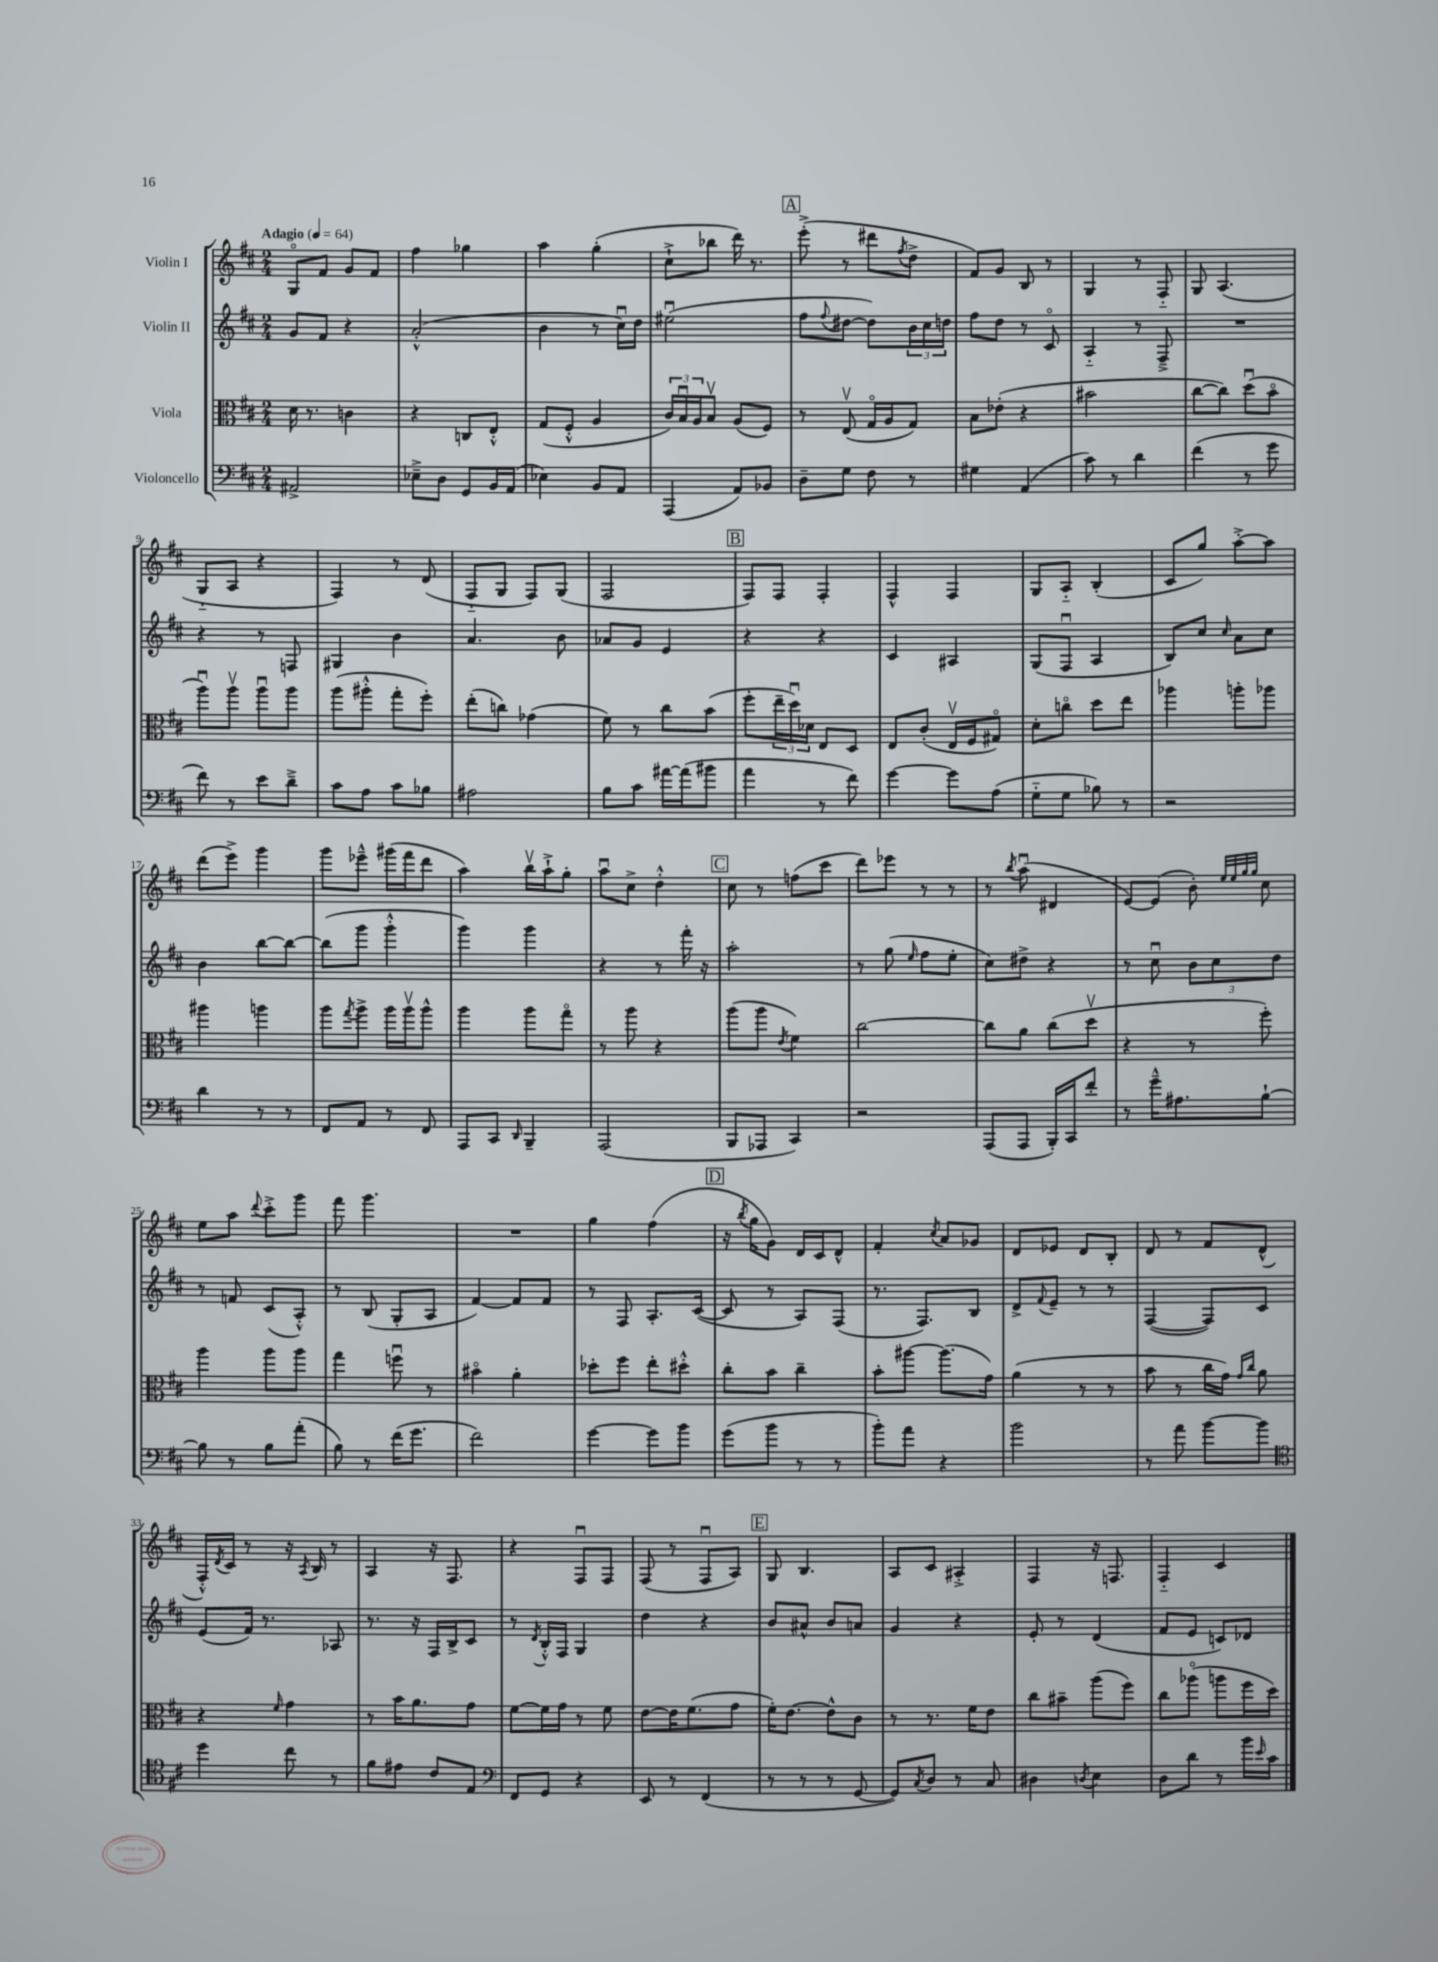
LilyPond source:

<<
\new StaffGroup <<
\new Staff = "s0" \with { instrumentName = "Violin I" } {
    \clef treble \key d \major \numericTimeSignature \time 2/4 \tempo "Adagio" 4 = 64
    g8\flageolet fis'8 g'8 fis'8 |
    fis''4 ges''4 |
    a''4 g''4-.( |
    cis''8-!-> bes''8 d'''16) r8. |
    \mark \markup { \box "A" } e'''8-.->( r8 dis'''8 \acciaccatura { fis''8 } d''8-> |
    fis'8) g'8 b8 r8 |
    g4 r8 fis8-_ |
    g8 a4.( |
    g8-_ a8 r4 |
    fis4) r8 d'8( |
    fis8-_ g8 fis8) g8( |
    fis2 |
    \mark \markup { \box "B" } fis8) fis8 fis4-. |
    fis4-^ fis4 |
    g8 a8-_ b4-.( |
    cis'8 g''8) a''8~-.-> a''8 |
    d'''8( e'''8->) g'''4 |
    g'''8 ees'''8---^ gis'''16( fis'''16 d'''8 |
    a''4) b''16\upbow a''16-!-> g''8-. |
    a''8\downbow cis''8-> d''4-.-^ |
    \mark \markup { \box "C" } cis''8 r8 f''8( cis'''8 |
    d'''8) ees'''8 r8 r8 |
    r8 \acciaccatura { b''8 } a''8\downbow( dis'4 |
    e'8~) e'8( b'8-.) \grace { e''32 e''32 g''32 g''32 } cis''8 |
    e''8 a''8 \appoggiatura { d'''8 } cis'''8-.-> g'''8 |
    fis'''8 g'''4. |
    R2 |
    g''4 fis''4( |
    \mark \markup { \box "D" } r16 \acciaccatura { b''8 } g''16 g'8) d'16 cis'16 d'8-^ |
    fis'4-. \acciaccatura { cis''8 } a'8 ges'8 |
    d'8 ees'8 d'8 b8-. |
    d'8 r8 fis'8 d'8-^( |
    fis16-.-^) \acciaccatura { d'8 } cis'16 r8 r16 \acciaccatura { a8 } b16 r8 |
    a4 r16 fis8. |
    r4 fis8\downbow fis8 |
    fis8( r8 fis8\downbow a8) |
    \mark \markup { \box "E" } g8 b4. |
    a8 cis'8 ais4-.-> |
    fis4 r16 f8. |
    fis4-_ cis'4 \bar "|." |
}
\new Staff = "s1" \with { instrumentName = "Violin II" } {
    \clef treble \key d \major \numericTimeSignature \time 2/4
    g'8 fis'8 r4 |
    a'2-.-^( |
    b'4 r8 cis''16\downbow) d''16 |
    eis''2\downbow( |
    \mark \markup { \box "A" } fis''8 \appoggiatura { fis''8 } dis''8~ dis''8) \tuplet 3/2 { b'16 cis''16 d''16 } |
    fis''8 d''8 r8 cis'8\flageolet |
    a4-_ r8 fis8---> |
    R2 |
    r4 r8 f8 |
    gis4 b'4 |
    a'4. b'8 |
    aes'8 g'8 e'4 |
    \mark \markup { \box "B" } r4 r4 |
    cis'4 ais4 |
    g8( fis8\downbow a4 |
    b8) cis''8 \grace { cis''16 } a'8 cis''8 |
    b'4 b''8~ b''8~ |
    b''8( g'''8 g'''4-.-^ |
    g'''4) g'''4 |
    r4 r8 fis'''16-. r16 |
    \mark \markup { \box "C" } a''2-. |
    r8 g''8( \grace { e''16 } fis''8 e''8-. |
    cis''8) dis''8-> r4 |
    r8 cis''8\downbow \tuplet 3/2 { b'8 cis''8 d''8 } |
    r8 f'8 cis'8( a8-.-^) |
    r8 b8( g8-. a8 |
    fis'4~) fis'8 fis'8 |
    r8 fis8 a8.-. cis'16~( |
    \mark \markup { \box "D" } cis'8 r8 a8) fis8( |
    r8. fis8.) b8 |
    d'8-> \appoggiatura { fis'8 } e'8-- r8 r8 |
    fis4~( fis8) cis'8 |
    e'8( fis'16) r8. aes8 |
    r8. r16 fis16 b16-> cis'8 |
    r8 \acciaccatura { d'8 } b16-.-^ fis16 g4 |
    d''4 r4 |
    \mark \markup { \box "E" } b'8 ais'8-^ b'8 a'8 |
    g'4 r4 |
    e'8-. r8 d'4( |
    fis'8 e'8 c'8) des'8 \bar "|." |
}
\new Staff = "s2" \with { instrumentName = "Viola" } {
    \clef alto \key d \major \numericTimeSignature \time 2/4
    d'16 r8. c'4 |
    r4 c8 e8-.-^ |
    g8( fis8-.-^ a4 |
    \tuplet 3/2 { cis'16) b16\downbow a16 } b8\upbow a8( fis8) |
    \mark \markup { \box "A" } r8 e8\upbow( g16\flageolet a16 g8) |
    b8 ees'8-.( r4 |
    bis'2 |
    cis''8~ cis''8) d''8\downbow( b'8\flageolet |
    a''8\downbow) a''8\upbow a''8\downbow a''8 |
    a''8( ais''8-.-^ g''8-. fis''8-.) |
    e''8-.( c''8) ges'4( |
    fis'8) r8 cis''8 b'8( |
    \mark \markup { \box "B" } fis''8-. \tuplet 3/2 { e''16-- d''16\downbow) des'16 } e8 d8 |
    e8 cis'8-.( e16\upbow fis16 gis8\flageolet) |
    d'8-. c''8\flageolet d''8 e''8 |
    aes''4 a''8-. aes''8 |
    ais''4 a''4 |
    a''8 \acciaccatura { g''8 } a''8-> a''16 a''16\upbow a''8-^ |
    a''4 a''8 g''8\flageolet |
    r8 a''8 r4 |
    \mark \markup { \box "C" } a''8( a''8 \acciaccatura { e'8 } fis'4) |
    cis''2~ |
    cis''8 a'8 cis''8( d''8\upbow |
    r4 r8 fis''8-.) |
    a''4 a''8 a''8 |
    g''4 f''8\downbow r8 |
    bis'4\flageolet a'4-. |
    des''8-. fis''8 e''8-. dis''8-.-^ |
    \mark \markup { \box "D" } cis''8-. b'8 cis''4-- |
    b'8-. ais''8~ ais''8.( g'16) |
    a'4( r8 r8 |
    b'8 r8 cis''16 g'16) \grace { g'16 cis''16 } a'8 |
    r4 \grace { fis'16 } g'4 |
    r8 b'16 a'8. g'8 |
    fis'8~ fis'16 g'16 r8 fis'8 |
    e'8~ e'16 fis'8.( g'8 |
    \mark \markup { \box "E" } fis'16-.) e'8.~ e'8-^ cis'8 |
    r8 r8. fis'16 e'8 |
    cis''8 bis'8-- a''8( fis''8) |
    cis''8 aes''8\flageolet( a''8 fis''16 d''16) \bar "|." |
}
\new Staff = "s3" \with { instrumentName = "Violoncello" } {
    \clef bass \key d \major \numericTimeSignature \time 2/4
    ais,2-> |
    ees8---> d8 g,8 b,16 a,16( |
    ees4) b,8 a,8 |
    a,,4( a,8) bes,8 |
    \mark \markup { \box "A" } d8-- g8 fis8 r8 |
    gis4 a,4( |
    cis'8) r8 d'4 |
    fis'4( r8 g'8 |
    fis'8) r8 e'8 d'8---> |
    cis'8 a8 cis'8 bes8 |
    ais2 |
    b8 cis'8 ais'16~ ais'16( bis'8 |
    \mark \markup { \box "B" } a'4 r8 fis'8) |
    g'4~ g'8 a8( |
    g8-_ g8 bes8) r8 |
    r2 |
    d'4 r8 r8 |
    fis,8 a,8 r8 fis,8 |
    a,,8 cis,8 \grace { d,16 } b,,4-- |
    a,,2( |
    \mark \markup { \box "C" } b,,8 aes,,8 cis,4) |
    r2 |
    a,,8( a,,8 b,,16-.) cis,16 fis'8-. |
    r8 g'16---^ ais8. b8~-! |
    b8 r8 b8 a'8-.( |
    b8) r8 fis'16( g'8. |
    fis'2) |
    g'4~ g'8 b'8 |
    \mark \markup { \box "D" } g'8( b'8 r8 r8 |
    b'8-.) a'8 r4 |
    b'2 |
    r8 a'8 b'8~ b'8 |
    \clef tenor d''4 cis''8 r8 |
    fis'8 eis'8 cis'8 e8 |
    \clef bass fis,8 g,8 r4 |
    e,8 r8 fis,4( |
    \mark \markup { \box "E" } r8 r8 r8 g,8~ |
    g,8) \acciaccatura { cis8 } d8 r8 cis8 |
    dis4 \acciaccatura { d8 } e4 |
    d8 d'8 r8 b'16 \grace { e'16 } cis'16 \bar "|." |
}
>>
>>
